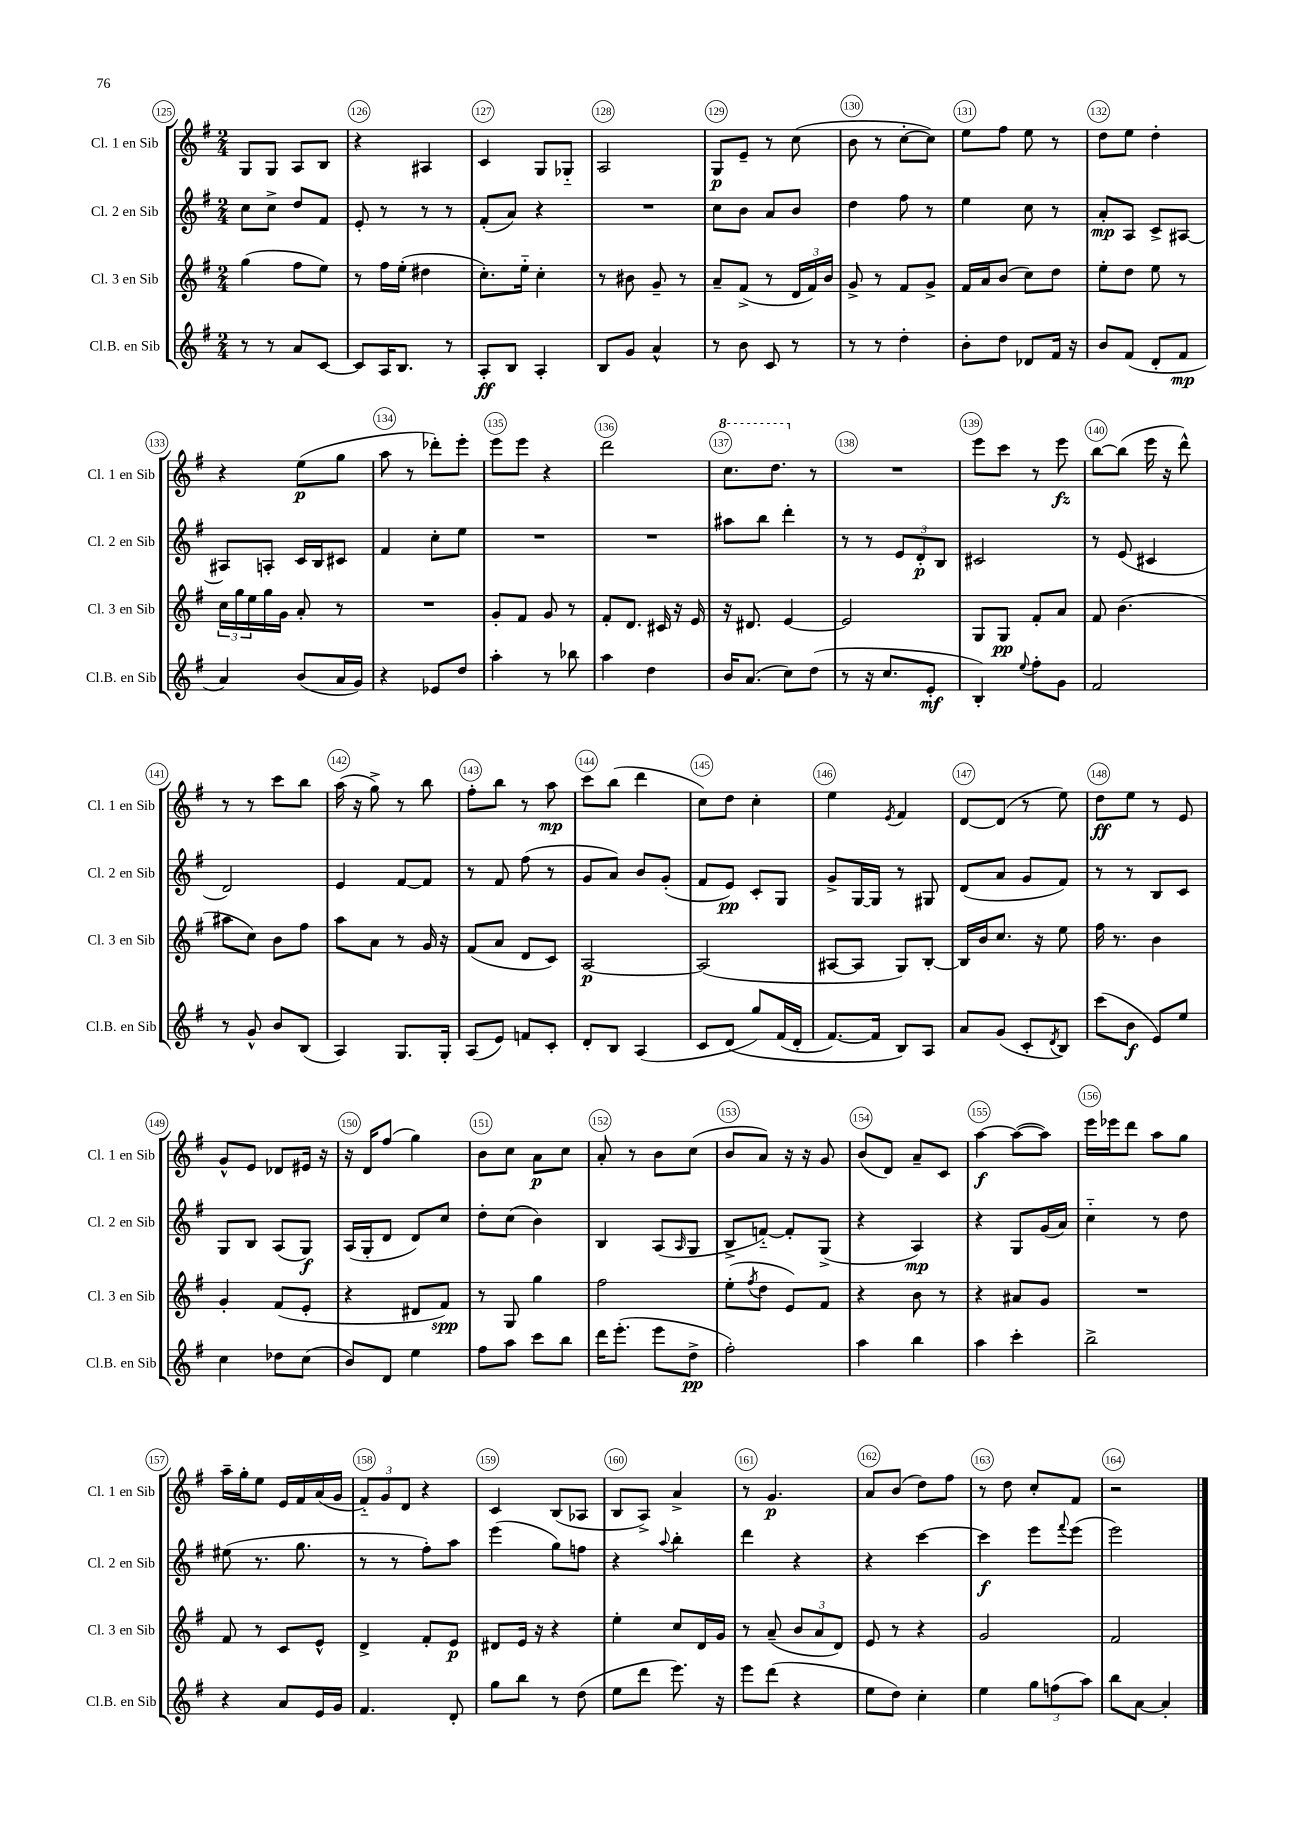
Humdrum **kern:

**kern	**kern	**kern	**kern
*staff4	*staff3	*staff2	*staff1
*clefG2	*clefG2	*clefG2	*clefG2
*k[f#]	*k[f#]	*k[f#]	*k[f#]
*M2/4	*M2/4	*M2/4	*M2/4
8r	(4gg	8cc	8G
8r	.	8cc^	8G
8a	8ff#	8dd	8A
[8c	8ee)	8f#	8B
=	=	=	=
8c]	8r	8e'	4r
16A	16ff#	8r	.
8.B	(16ee'	.	.
.	4dd#	8r	4A#
8r	.	8r	.
=	=	=	=
8A'	8.cc')	(8f#'	4c
8B	.	8a)	.
.	16ee'~	.	.
4A'	4cc'	4r	8G
.	.	.	8G-'~
=	=	=	=
8B	8r	2r	2A
8g	8b#	.	.
4a^^	8g~	.	.
.	8r	.	.
=	=	=	=
8r	8a~	8cc	8G
8b	(8f#^	8b	8e~
8c	8r	8a	8r
8r	24d	8b	(8cc
.	24f#)	.	.
.	24b	.	.
=	=	=	=
8r	8g^	4dd	8b
8r	8r	.	8r
4dd'	8f#	8ff#	[8cc'
.	8g^	8r	8cc])
=	=	=	=
8b'	16f#	4ee	8ee
.	16a	.	.
8dd	(8b	.	8ff#
8d-	8cc)	8cc	8ee
16f#	8dd	8r	8r
16r	.	.	.
=	=	=	=
8b	8ee'	8a'	8dd
(8f#	8dd	8A	8ee
8d'	8ee	8c^	4dd'
8f#	8r	[8A#	.
=	=	=	=
4a)	24cc	8A#]	4r
.	24gg	.	.
.	24ee	.	.
.	16gg	8A'	.
.	16g	.	.
(8b	8a'	16c	(8ee
.	.	16B	.
16a	8r	8c#	8gg
16g)	.	.	.
=	=	=	=
4r	2r	4f#	8aa
.	.	.	8r
8e-	.	8cc'	8ddd-')
8dd	.	8ee	8eee'
=	=	=	=
4aa'	8g'	2r	8eee
.	8f#	.	8eee
8r	8g	.	4r
8bb-	8r	.	.
=	=	=	=
4aa	8f#'	2r	2ddd
.	8.d	.	.
4dd	.	.	.
.	16c#	.	.
.	16r	.	.
.	16e	.	.
=	=	=	=
16b	16r	8aa#	8.ccc
(8.a	8.d#	.	.
.	.	8bb	.
.	.	.	8.ddd
8cc)	[4e	4ddd'	.
(8dd	.	.	8r
=	=	=	=
8r	2e]	8r	2r
16r	.	8r	.
8.cc	.	.	.
.	.	12e	.
.	.	12d'	.
8e'	.	.	.
.	.	12B	.
=	=	=	=
4B')	8G	2c#	8eee
.	8G	.	8ccc
8qqee	.	.	.
8ff#'	8f#'	.	8r
8g	8a	.	8eee
=	=	=	=
2f#	8f#	8r	[8bb
.	(4.b	(8e	(8bb]
.	.	4c#	16eee
.	.	.	16r
.	.	.	8ddd^^)
=	=	=	=
8r	8aa#	2d)	8r
8g^^	8cc)	.	8r
8b	8b	.	8ccc
(8B	8ff#	.	8bb
=	=	=	=
4A)	8aa	4e	(16aa
.	.	.	16r
.	8a	.	8gg^)
8.G	8r	[8f#	8r
.	16g	8f#]	8bb
16G'	16r	.	.
=	=	=	=
(8A	(8f#	8r	8ff#'
8e)	8a	8f#	8bb
8f	8d	(8ff#	8r
8c'	8c)	8r	8aa
=	=	=	=
8d'	[2A	8g	8ccc
8B	.	8a)	(8bb
(4A	.	8b	4ddd
.	.	(8g'	.
=	=	=	=
8c	(2A]	8f#	8cc)
&(8d	.	8e)	8dd
8gg)	.	8c'	4cc'
(16f#	.	8G	.
16d'	.	.	.
=	=	=	=
[8.f#)	[8A#	8g^	4ee
.	8A#]	[16G	.
16f#]	.	16G]	.
.	.	.	8qe
8B&)	8G)	8r	4f#
8A	[8B'	8G#	.
=	=	=	=
8a	16B]	(8d	[8d
.	16b	.	.
(8g	8.cc	8a	(8d]
8c'	.	8g	8r
.	16r	.	.
8qd	.	.	.
8B)	8ee	8f#)	8ee)
=	=	=	=
(8ccc	16ff#	8r	8dd
.	8.r	.	.
8b	.	8r	8ee
8e)	4b	8B	8r
8ee	.	8c	8e
=	=	=	=
4cc	4g'	8G	8g^^
.	.	8B	8e
8dd-	(8f#	(8A	8d-
(8cc	8e'	8G)	16e#
.	.	.	16r
=	=	=	=
8b)	4r	(16A	16r
.	.	16G'	16d
8d	.	8d	(8ff#
4ee	8d#	8d)	4gg)
.	8f#)	8cc	.
=	=	=	=
8ff#	8r	8dd'	8b
8aa	8G	(8cc	8cc
8ccc	4gg	4b)	8a
8bb	.	.	8cc
=	=	=	=
16ddd	2ff#	4B	8a'
(8.eee'	.	.	.
.	.	.	8r
8eee	.	(8A	8b
.	.	16qqA	.
8dd^	.	8G	(8cc
=	=	=	=
2ff#')	(8ee'	8B^	8b
.	8qff#	.	.
.	8dd	[8f'~)	8a)
.	8e)	8f']	16r
.	.	.	16r
.	8f#	(8G^	8g
=	=	=	=
4aa	4r	4r	(8b
.	.	.	8d)
4bb	8b	4A)	8a~
.	8r	.	8c
=	=	=	=
4aa	4r	4r	[4aa
4ccc'	8a#	8G	(8aa_
.	8g	(16g	8aa])
.	.	16a)	.
=	=	=	=
2bb^	2r	4cc'~	16eee
.	.	.	16eee-
.	.	.	8ddd
.	.	8r	8aa
.	.	8dd	8gg
=	=	=	=
4r	8f#	(8ee#	16aa~
.	.	.	16gg'
.	8r	8.r	8ee
8a	8c	.	16e
.	.	8.gg	16f#
16e	8e^^	.	(16a
16g	.	.	16g
=	=	=	=
4.f#	4d^	8r	12f#'~)
.	.	.	12g
.	.	8r	.
.	.	.	12d
.	8f#'	8ff#')	4r
8d'	8e	8aa	.
=	=	=	=
8gg	8d#	(4eee	4c
8bb	16e	.	.
.	16r	.	.
8r	4r	8gg)	(8B
(8dd	.	8ff	8A-
=	=	=	=
8ee	4ee'	4r	8B
8ddd	.	.	8A^)
.	.	8qqaa	.
8.eee)	8cc	4bb'	4a^
.	16d	.	.
16r	16g	.	.
=	=	=	=
8eee	8r	4ddd	8r
(8ddd	(8a~	.	4.g
4r	12b	4r	.
.	12a	.	.
.	12d)	.	.
=	=	=	=
8ee	8e	4r	8a
8dd)	8r	.	(8b
4cc'	4r	[4ccc	8dd)
.	.	.	8ff#
=	=	=	=
4ee	2g	4ccc]	8r
.	.	.	8dd
12gg	.	8eee	8cc'
(12ff	.	.	.
.	.	8qqfff#	.
.	.	(8eee	8f#
12aa)	.	.	.
=	=	=	=
8bb	2f#	2eee)	2r
[8a	.	.	.
4a']	.	.	.
==	==	==	==
*-	*-	*-	*-
